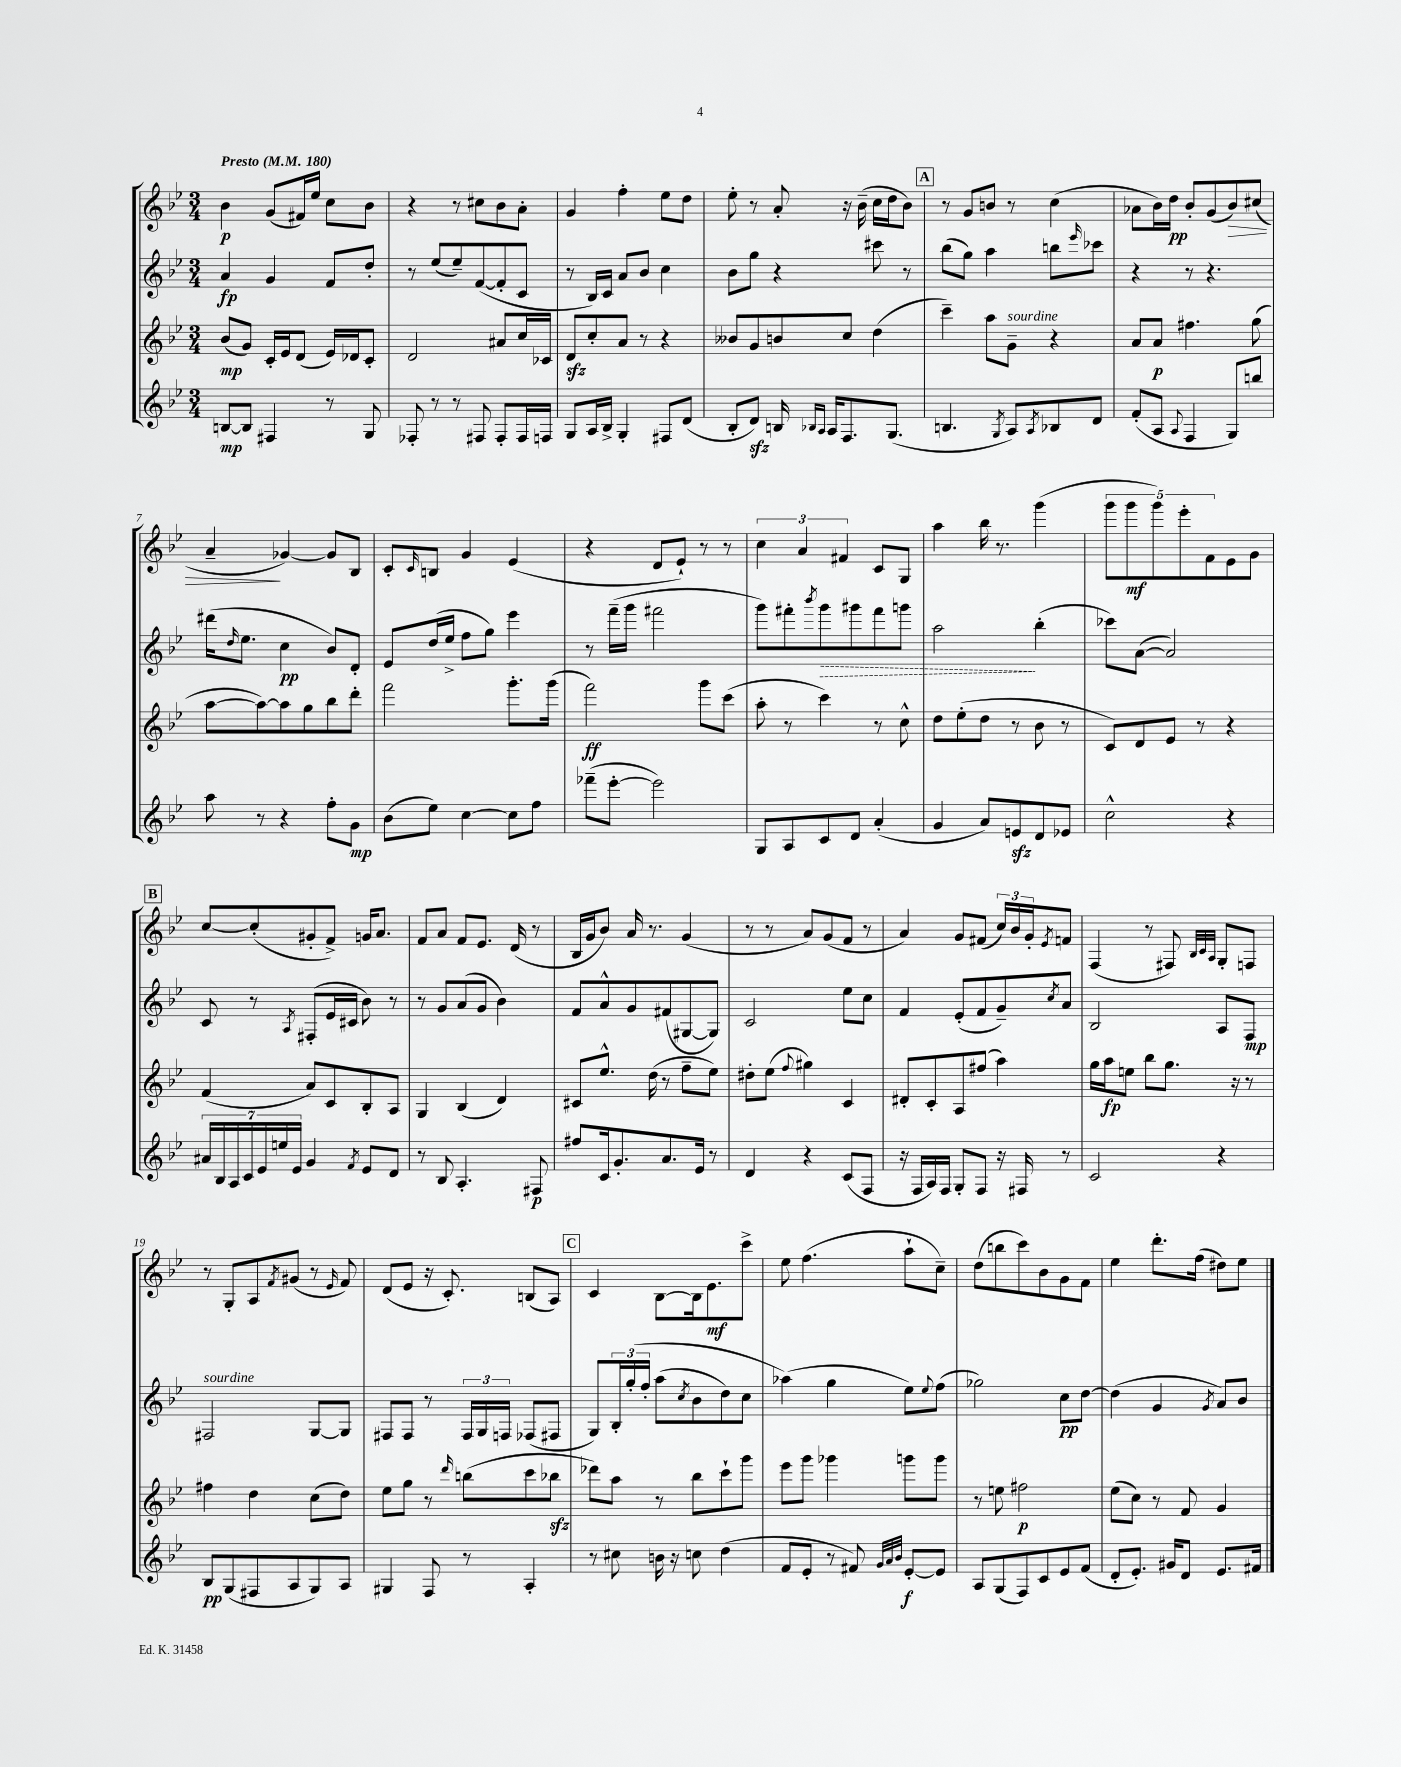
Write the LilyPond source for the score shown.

<<
\new StaffGroup <<
\new Staff = "s0" {
    \clef treble \key bes \major \numericTimeSignature \time 3/4 \tempo "Presto" 4 = 180
    bes'4\p g'8( fis'16) ees''16 c''8 bes'8 |
    r4 r8 cis''8 bes'8 a'8-. |
    g'4 f''4-. ees''8 d''8 |
    ees''8-. r8 a'8-. r16 bes'16--( c''16 d''16 bes'8) |
    \mark \markup { \box "A" } r8 g'8 b'8 r8 c''4( |
    aes'8 bes'16) d''16\pp bes'8-. g'8( bes'8\>) cis''8( |
    a'4--\! ges'4~) ges'8 bes8 |
    c'8-. \grace { c'16 } b8 g'4 ees'4( |
    r4 d'8 ees'8-!) r8 r8 |
    \tuplet 3/2 { c''4 a'4 fis'4 } c'8 g8 |
    a''4 bes''16 r8. g'''4( |
    \tuplet 5/4 { g'''8 g'''8\mf g'''8) ees'''8-. f'8 } ees'8 g'8 |
    \mark \markup { \box "B" } c''8~ c''8-.( gis'8-. f'8->) g'16 a'8. |
    f'8 a'8 f'8 ees'8. d'16( r8 |
    bes16 g'16 bes'8) a'16 r8. g'4( |
    r8 r8 a'8) g'8( f'8 r8 |
    a'4) g'8 fis'8( \tuplet 3/2 { c''16) bes'16 g'16-. } \acciaccatura { ees'8 } f'8 |
    f4( r8 fis8) \grace { bes32 c'32 a32 } g8-. f8 |
    r8 g8-. a8 \acciaccatura { f'8 } gis'8( r8 \grace { ees'16 } f'8) |
    d'8( ees'8 r16 c'8.-.) b8( a8) |
    \mark \markup { \box "C" } c'4 bes8~ bes16 ees'8.\mf c'''8-> |
    ees''8 f''4.( a''8-! c''8--) |
    d''8( b''8 c'''8) bes'8 g'8 f'8 |
    ees''4 d'''8.-. f''16( dis''8) ees''8 \bar "|." |
}
\new Staff = "s1" {
    \clef treble \key bes \major \numericTimeSignature \time 3/4
    a'4\fp g'4 f'8 d''8-. |
    r8 ees''8( ees''8--) f'8~( f'8-. c'8 |
    r8 bes16) c'16 a'8 bes'8 c''4 |
    bes'8 g''8 r4 cis'''8 r8 |
    \mark \markup { \box "A" } bes''8( g''8) a''4 b''8 \grace { ees'''16 } ces'''8 |
    r4 r8 r4. |
    dis'''16( \grace { d''16 } ees''8. c''4\pp bes'8) d'8-. |
    ees'8 d''16( ees''16-> f''8 g''8) ees'''4 |
    r8 f'''16--( g'''16 fis'''2 |
    g'''8) fis'''8-. \acciaccatura { bes'''8 } \once \override Hairpin.style = #'dashed-line g'''8\> gis'''8 fis'''8 g'''8 |
    a''2\! bes''4-.( |
    ces'''8) a'8~( a'2) |
    \mark \markup { \box "B" } c'8 r8 \acciaccatura { a8 } fis8-.( ees'16 cis'16 bes'8) r8 |
    r8 g'8 a'8( g'8 bes'4) |
    f'8 a'8-^ g'8 fis'8( gis8~ gis8) |
    c'2 ees''8 c''8 |
    f'4 ees'8-.( f'8 g'8--) \acciaccatura { c''8 } a'8 |
    bes2 a8 f8\mp |
    fis2^\markup { \italic "sourdine" } g8~ g8 |
    fis8 fis8 r8 \tuplet 3/2 { fis16 g16 f16 } fes8( fis8 |
    \mark \markup { \box "C" } g8) \tuplet 3/2 { bes16-. g''16-.\( f''16-. } a''8( \acciaccatura { c''8 } bes'8 d''8) c''8 |
    aes''4(\) g''4 ees''8) \appoggiatura { ees''8 } f''8( |
    ges''2) c''8\pp d''8~ |
    d''4( g'4 \acciaccatura { g'8 } a'8) bes'8 \bar "|." |
}
\new Staff = "s2" {
    \clef treble \key bes \major \numericTimeSignature \time 3/4
    bes'8\mp( g'8) c'16-. ees'16 d'8( ees'16) des'16 c'8-. |
    d'2 ais'8 c''16 ces'16 |
    d'8\sfz c''8-. a'8 r8 r4 |
    beses'8 g'8 b'8 c''8 d''4( |
    \mark \markup { \box "A" } c'''4--) a''8 g'8--^\markup { \italic "sourdine" } r4 |
    a'8 a'8\p fis''4. g''8( |
    a''8~ a''8~) a''8 g''8 bes''8 d'''8-. |
    f'''2 g'''8.-. g'''16( |
    f'''2\ff) g'''8 c'''8( |
    a''8-. r8 c'''4) r8 c''8-^ |
    d''8 ees''8-.( d''8 r8 bes'8 r8 |
    c'8) d'8 ees'8 r8 r4 |
    \mark \markup { \box "B" } f'4( a'8) c'8 bes8-. a8 |
    g4 bes4( d'4) |
    cis'8 ees''8.-^ d''16( r8 f''8-- ees''8) |
    dis''8-. ees''8( \appoggiatura { f''8 } gis''4) c'4 |
    dis'8-. c'8-. a8 fis''8( a''4) |
    g''16 a''16\fp e''8 bes''8 g''8. r16 r8 |
    fis''4 d''4 c''8( d''8) |
    ees''8 g''8 r8 \grace { d'''16 } b''8( c'''8 bes''8\sfz |
    \mark \markup { \box "C" } des'''8) a''8 r8 bes''8 c'''8-! g'''8 |
    ees'''8 g'''8 ges'''4 g'''8 g'''8 |
    r8 e''8 fis''2\p |
    ees''8( c''8) r8 f'8 g'4 \bar "|." |
}
\new Staff = "s3" {
    \clef treble \key bes \major \numericTimeSignature \time 3/4
    b8~\mp b8 fis4 r8 g8 |
    fes8-. r8 r8 fis8 fis8-. fis16 f16 |
    g8 a16 bes16-> g4-. fis8 d'8( |
    bes8-. d'8\sfz) b16 \grace { bes16 a16 } a16 f8. g8.( |
    \mark \markup { \box "A" } b4. \acciaccatura { g8 } a8) \acciaccatura { a8 } bes8 d'8 |
    f'8-.( a8 \appoggiatura { a8 } f4 g8) b''8 |
    a''8 r8 r4 f''8-. g'8\mp |
    bes'8( ees''8) c''4~ c''8 f''8 |
    fes'''8--( ees'''8~-. ees'''2) |
    g8 a8 c'8 d'8 a'4-.( |
    g'4 a'8) e'8\sfz d'8 ees'8 |
    c''2-^ r4 |
    \mark \markup { \box "B" } \tuplet 7/4 { ais'16 bes16 a16 c'16 ees'16 e''16 ees'16 } g'4 \acciaccatura { f'8 } ees'8 d'8 |
    r8 bes8 a4.-. fis8\p |
    fis''8 c'16 g'8.-. a'8. ees'16 r8 |
    d'4 r4 c'8( f8 |
    r16 f16 a16) f16 g8-. f8 r16 fis16 r8 |
    c'2 r4 |
    bes8\pp g8( fis8 a8 g8) a8 |
    gis4 f8 r8 a4-. |
    \mark \markup { \box "C" } r8 cis''8 b'16 r16 c''8 d''4( |
    f'8 ees'8-. r8 fis'8) \grace { g'32 a'32 bes'32 } ees'8~-.\f ees'8 |
    a8 g8( f8) c'8 ees'8 f'8( |
    d'8-. ees'8.-.) gis'16 d'8 ees'8. fis'16 \bar "|." |
}
>>
>>
